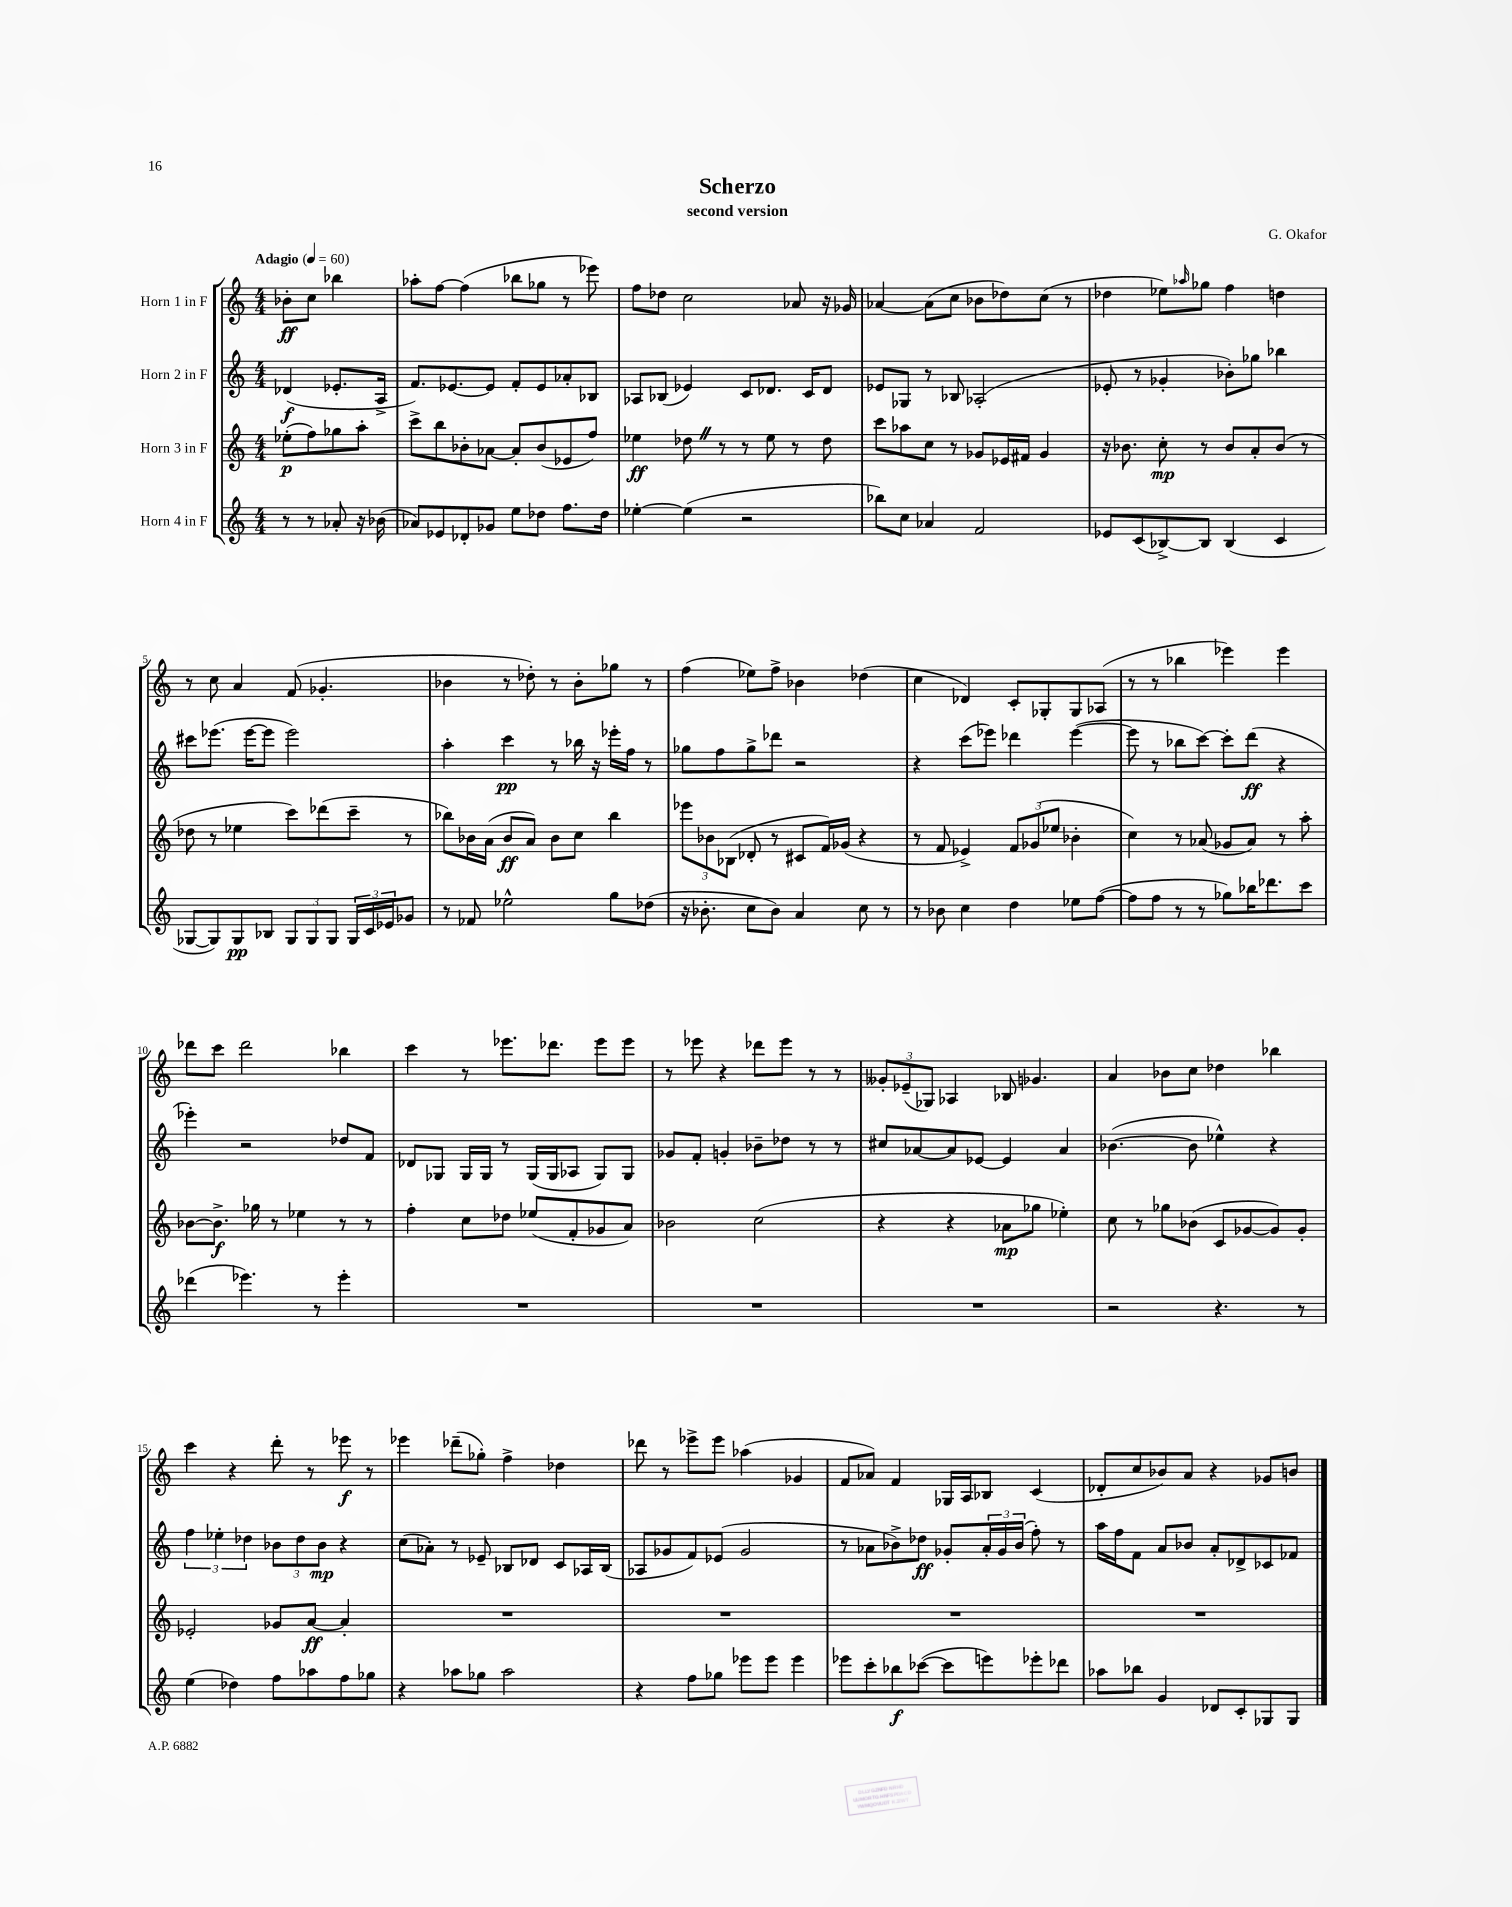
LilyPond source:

\header { title = "Scherzo" composer = "G. Okafor" subtitle = "second version" }
<<
\new StaffGroup <<
\new Staff = "s0" \with { instrumentName = "Horn 1 in F" } {
    \clef treble \key c \major \numericTimeSignature \time 4/4 \partial 2 \tempo "Adagio" 4 = 60
    bes'8-.\ff c''8 bes''4 |
    aes''8-. f''8~ f''4( bes''8 ges''8 r8 ees'''8) |
    f''8 des''8 c''2 aes'8 r16 ges'16 |
    aes'4~ aes'8( c''8 bes'8 des''8) c''8( r8 |
    des''4 ees''8) \grace { aes''16 } ges''8 f''4 d''4 |
    r8 c''8 a'4 f'8( ges'4.-. |
    bes'4 r8 des''8-.) r8 bes'8-. ges''8 r8 |
    f''4( ees''8) f''8-> bes'4 des''4( |
    c''4 des'4) c'8-. ges8-. ges8 aes8( |
    r8 r8 bes''4 ees'''4) ees'''4 |
    des'''8 c'''8 des'''2 bes''4 |
    c'''4 r8 ees'''8. des'''8. ees'''8 ees'''8 |
    r8 ees'''8 r4 des'''8 ees'''8 r8 r8 |
    \tuplet 3/2 { geses'8-. ees'8--( ges8) } aes4 bes8 ges'4. |
    a'4 bes'8 c''8 des''4 bes''4 |
    c'''4 r4 d'''8-. r8 ees'''8\f r8 |
    ees'''4 des'''8--( ges''8-.) f''4-> des''4 |
    des'''8 r8 ees'''8-> ees'''8 aes''4( ges'4 |
    f'8 aes'8) f'4 ges16 a16 bes8 c'4( |
    des'8-. c''8 bes'8) a'8 r4 ges'8 b'8 \bar "|." |
}
\new Staff = "s1" \with { instrumentName = "Horn 2 in F" } {
    \clef treble \key c \major \numericTimeSignature \time 4/4 \partial 2
    des'4\f( ees'8.-. a16-> |
    f'8.) ees'8.~ ees'8 f'8-. ees'8 aes'8-. bes8 |
    aes8 bes8( ees'4) c'8 des'8. c'16 des'8 |
    ees'8 ges8 r8 bes8 aes2-.( |
    ees'8-. r8 ges'4-. bes'8-.) ges''8 bes''4 |
    cis'''8 ees'''8.( ees'''16~ ees'''8 ees'''2) |
    a''4-. c'''4\pp r8 bes''16 r16 ees'''16-. f''16 r8 |
    ges''8 f''8 ges''8-> des'''8 r2 |
    r4 c'''8( ees'''8) des'''4 ees'''4~( |
    ees'''8 r8 bes''8 c'''8~) c'''8-. d'''8\ff( r4 |
    ees'''4-.) r2 des''8 f'8 |
    des'8 ges8 ges16 ges16 r8 ges16( ges16 aes8 ges8) ges8 |
    ges'8 f'8-. g'4-. bes'8-- des''8 r8 r8 |
    cis''8 aes'8~ aes'8 ees'8~ ees'4 aes'4 |
    bes'4.~( bes'8 ees''4-^) r4 |
    \tuplet 3/2 { f''4 ees''4-. des''4 } \tuplet 3/2 { bes'8 des''8 bes'8\mp } r4 |
    c''8( aes'8-.) r8 ees'8-- bes8 des'8 c'8 aes16 bes16( |
    aes8 ges'8 f'8) ees'8( ges'2 |
    r8 aes'8 bes'8->) des''8\ff ges'8-. \tuplet 3/2 { aes'16-. ges'16 bes'16( } f''8-.) r8 |
    a''16 f''16 f'8 a'8 bes'8 a'8-. des'8-> ces'8 fes'8 \bar "|." |
}
\new Staff = "s2" \with { instrumentName = "Horn 3 in F" } {
    \clef treble \key c \major \numericTimeSignature \time 4/4 \partial 2
    ees''8-.\p( f''8) ges''8 a''8-. |
    c'''8-> b''8 bes'8-. aes'8~ aes'8-. bes'8( ees'8 f''8) |
    ees''4\ff des''8 \once \override BreathingSign.text = \markup { \musicglyph "scripts.caesura.straight" } \breathe r8 r8 ees''8 r8 des''8 |
    c'''8 aes''8 c''8 r8 ges'8 ees'16 fis'16 ges'4 |
    r16 bes'8. c''8-.\mp r8 bes'8 a'8-. bes'8( r8 |
    des''8 r8 ees''4 c'''8) des'''8( c'''8-- r8 |
    bes''8) bes'16 a'16( bes'8\ff a'8) bes'8 c''8 bes''4 |
    \tuplet 3/2 { ees'''8 bes'8 bes8( } des'8-. r8 cis'8 f'16) ges'16( r4 |
    r8 f'8 ees'4->) \tuplet 3/2 { f'8 ges'8( ees''8 } bes'4-. |
    c''4) r8 aes'8( ges'8 aes'8) r8 a''8-. |
    bes'8~ bes'8.->\f ges''16 r8 ees''4 r8 r8 |
    f''4-. c''8 des''8 ees''8( f'8-. ges'8 a'8) |
    bes'2 c''2( |
    r4 r4 aes'8\mp ges''8 ees''4-.) |
    c''8 r8 ges''8 bes'8( c'8 ges'8~ ges'8) ges'8-. |
    ees'2-. ges'8 a'8~\ff a'4-. |
    R1 |
    R1 |
    R1 |
    R1 \bar "|." |
}
\new Staff = "s3" \with { instrumentName = "Horn 4 in F" } {
    \clef treble \key c \major \numericTimeSignature \time 4/4 \partial 2
    r8 r8 aes'8-. r16 bes'16( |
    aes'8) ees'8 des'8-. ges'8 e''8 des''8 f''8. des''16 |
    ees''4~-. ees''4( r2 |
    bes''8) c''8 aes'4 f'2 |
    ees'8 c'8( bes8~->) bes8 bes4( c'4 |
    ges8~ ges8) ges8\pp bes8 \tuplet 3/2 { ges8 ges8 ges8 } \tuplet 3/2 { ges16 c'16 ees'16 } ges'8 |
    r8 fes'8 ees''2-^ g''8 des''8( |
    r16 bes'8.-. c''8 bes'8) a'4 c''8 r8 |
    r8 bes'8 c''4 d''4 ees''8 f''8~( |
    f''8 f''8 r8 r8 ges''8) bes''16 des'''8. c'''8 |
    des'''4( ees'''4.) r8 ees'''4-. |
    R1 |
    R1 |
    R1 |
    r2 r4. r8 |
    e''4( des''4) f''8 aes''8 f''8 ges''8 |
    r4 aes''8 ges''8 aes''2 |
    r4 f''8 ges''8 ees'''8 ees'''8 ees'''4 |
    ees'''8 c'''8-. bes''8\f ces'''8~( ces'''8 e'''8) ees'''8-. des'''8 |
    aes''8 bes''8 g'4 des'8 c'8-. ges8 ges8 \bar "|." |
}
>>
>>
